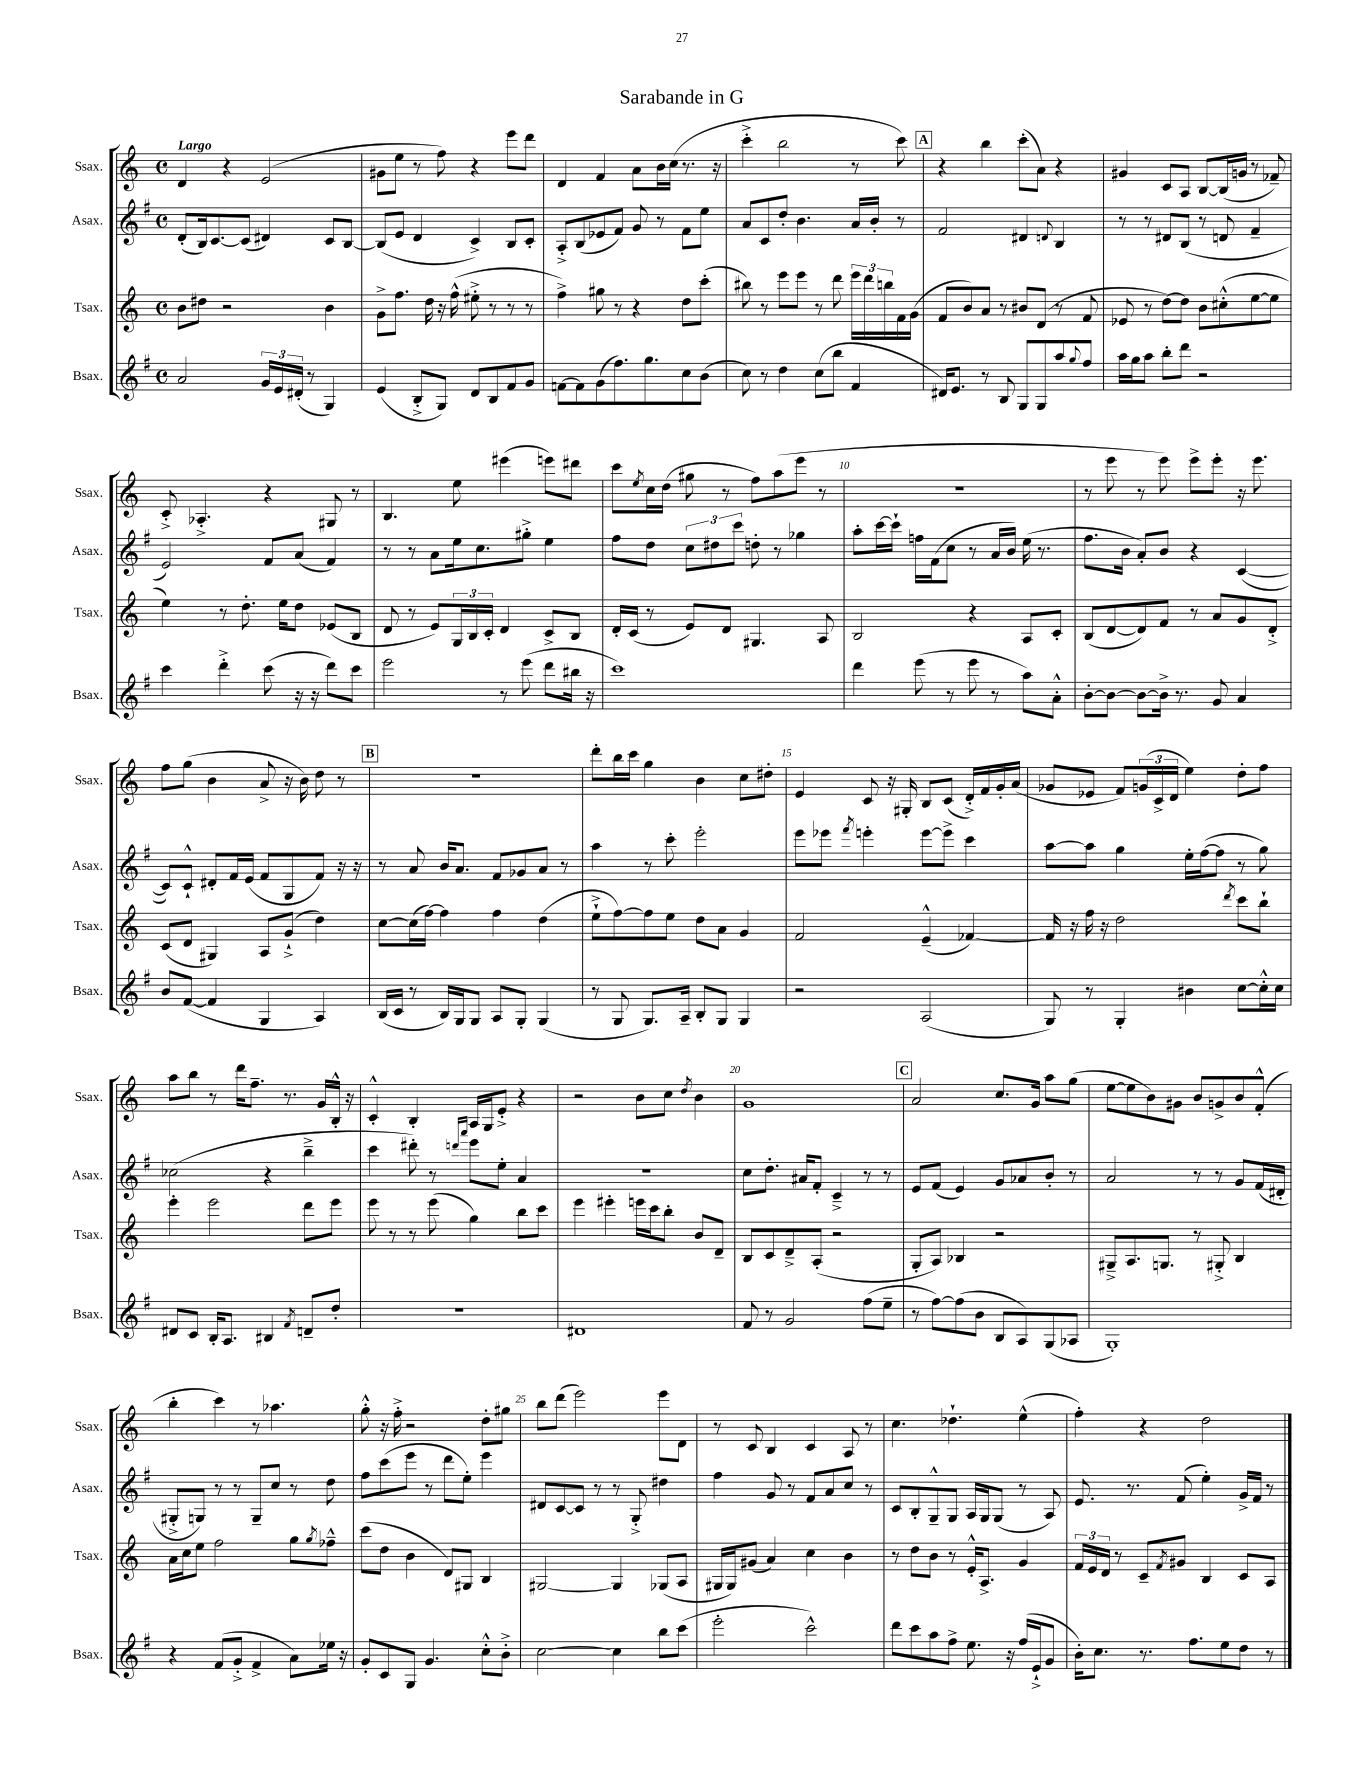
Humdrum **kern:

**kern	**kern	**kern	**kern
*staff4	*staff3	*staff2	*staff1
*clefG2	*clefG2	*clefG2	*clefG2
*k[f#]	*k[]	*k[f#]	*k[]
*M4/4	*M4/4	*M4/4	*M4/4
*met(c)	*met(c)	*met(c)	*met(c)
2a	8b	(8d'	4d
.	8dd#	16B)	.
.	.	[8.c	.
.	2r	.	4r
.	.	(8c]	.
24g	.	4d#)	(2e
24e	.	.	.
(24d#'	.	.	.
8r	.	.	.
4G)	4b	8c	.
.	.	[8B	.
=	=	=	=
(4e	8g^	(8B]	8g#
.	8.ff	8e	8ee
8B'^	.	4d	8r
.	16dd	.	.
8G)	16r	.	8ff)
.	(16ff^^	.	.
8d	8ee#'^	4c^)	4r
8B	8r	.	.
8f#	8r	8B	8eee
8g	8r	8c'	8ddd
=	=	=	=
[8f	4ff^)	8A'^	4d
8f]	.	(8B	.
(8g	8gg#	8e-	4f
8.ff#)	8r	8f#)	.
.	4r	8g	8a
8.gg	.	.	.
.	.	8r	16b
.	.	.	(16cc
8cc	8dd	8f#	8.r
(8b	(8ccc'	8ee	.
.	.	.	16r
=	=	=	=
8cc)	8bb#)	8a	4ccc'^
8r	8r	8c	.
4dd	8eee	8dd'	2bb
.	8eee	4.b	.
(8cc	8r	.	.
8bb	8ddd	.	.
4f#	24eee	16a	8r
.	24ddd	.	.
.	.	16b'	.
.	24bb	.	.
.	16f	8r	8ccc)
.	(16g	.	.
=	=	=	=
16d#)	8f	2f#	4r
8.e	.	.	.
.	8b)	.	.
8r	8a	.	4bb
8B	8r	.	.
8G	8b#	4d#	(8ccc'
8G	(8d	.	8a)
.	.	8qqd	.
8aa	8r	4B	4r
8qqgg	.	.	.
8ff#	8f	.	.
=	=	=	=
16aa	8e-	8r	4g#
16gg	.	.	.
8aa	8r	8r	.
8bb'	[8dd)	8d#	8c
8ddd	8dd]	(8B	8A
2r	8b	8r	[8B
.	(8cc#'^^	8d	(16B]
.	.	.	16g
.	[8ee	4f#~	8r
.	8ee]	.	8f-~)
=	=	=	=
4ccc	4ee)	2e)	8c'^
.	.	.	4.A-'^
4ddd'^	8r	.	.
.	8.dd'	.	.
(8ccc	.	8f#	4r
.	16ee	.	.
16r	8dd	(8a	.
16r	.	.	.
8ddd)	(8e-	4f#)	8G#
8ccc	8B	.	8r
=	=	=	=
2eee	8d	8r	4.B
.	8r	8r	.
.	8e)	8a	.
.	24G	16ee	8ee
.	24B	.	.
.	.	8.cc	.
.	24c'	.	.
8r	4d	.	(4eee#
(8eee	.	8gg#'^	.
8ddd	8c^	4ee	8eee)
16bb#	8B	.	8ddd#
16r	.	.	.
=	=	=	=
1ccc)	16d'	8ff#	8ccc
.	(16c	.	.
.	.	.	8qee
.	8r	8dd	16cc
.	.	.	(16dd
.	8e)	12cc	8gg#
.	.	12dd#	.
.	8d	.	8r
.	.	12ccc	.
.	4.G#	8dd'	8ff)
.	.	8r	(8aa
.	.	4gg-	8eee
.	8A	.	8r
=	=	=	=
4ddd	2B	8aa'	1r
.	.	[16ccc	.
.	.	16ccc`]	.
(8eee	.	16ff	.
.	.	(16f#	.
8r	.	8cc	.
8eee	4r	8r	.
8r	.	16a	.
.	.	16b)	.
8aa)	8A	(16ee	.
.	.	8.r	.
8a'^^	8c'	.	.
=	=	=	=
[8b'	(8B	8.ff#	8r
8b_	[8d	.	8eee
.	.	16b	.
8b_	8d])	8a')	8r
16b^]	8f	8b	8eee)
8.r	.	.	.
.	8r	4r	8eee^
8g	8a	.	8eee'
4a	8g	([4c	16r
.	.	.	8.eee
.	8d'^	.	.
=	=	=	=
8b	(8c	8c])	8ff
([8f#	8d	8c`^^	(8gg
4f#]	4G#)	8d#'	4b
.	.	16f#	.
.	.	(16e	.
4G	8A	8f#	8a^
.	(8g`^	8G	16r
.	.	.	16b)
4A)	4dd)	8f#)	8dd
.	.	16r	8r
.	.	16r	.
=	=	=	=
(16B	[8cc	8r	1r
16c	.	.	.
8r	(16cc]	8a	.
.	[16ff)	.	.
16B)	4ff]	16b	.
16G	.	8.a	.
8G	.	.	.
8A	4ff	8f#	.
8G'	.	8g-	.
(4G	(4dd	8a	.
.	.	8r	.
=	=	=	=
8r	8ee`^	4aa	8ddd'
8G	[8ff)	.	16bb
.	.	.	16ccc
8.G)	8ff]	8r	4gg
.	8ee	8ccc'	.
16A~	.	.	.
8B'	8dd	2eee'	4b
8G	8a	.	.
4G	4g	.	8cc
.	.	.	8dd#'
=	=	=	=
2r	2f	8eee	4e
.	.	8eee-	.
.	.	8qfff#	.
.	.	4eee'	8c
.	.	.	16r
.	.	.	16G#'
(2A	(4e~^^	[8eee	8B
.	.	8eee^]	(8c
.	[4f-)	4ccc	16d'^)
.	.	.	16f
.	.	.	16g'
.	.	.	(16a
=	=	=	=
8G)	16f-]	[8aa	8g-
.	16r	.	.
8r	16ff	8aa]	8e-
.	16r	.	.
4G'	2dd	4gg	8f)
.	.	.	(24g
.	.	.	24c^
.	.	.	24d
4b#	.	16ee'	4ee)
.	.	([16ff#	.
.	.	8ff#]	.
.	8qddd	.	.
[8cc	8ccc	8r	8dd'
16cc'^^]	8bb`	8gg)	8ff
16cc	.	.	.
=	=	=	=
8d#	4eee'	(2cc-	8aa
8c	.	.	8bb
16B'	2eee	.	8r
8.A	.	.	.
.	.	.	16ddd
.	.	.	8.ff~
4B#	.	4r	.
.	.	.	8.r
8qf#	.	.	.
8d~	8ddd	4bb~^	.
.	.	.	16g
8dd'	8eee	.	16B'^^
.	.	.	16r
=	=	=	=
1r	8eee	4ccc	4c'^^
.	8r	.	.
.	8r	8ddd#')	4B'
.	(8eee	8r	.
.	.	16qqddd	.
.	.	16qqaaa	.
.	4gg)	8eee	16A
.	.	.	16G
.	.	8ee'	8e'^
.	8bb	4a	4r
.	8ccc	.	.
=	=	=	=
1d#	4eee	1r	2r
.	4eee#'	.	.
.	16eee	.	8b
.	16ccc	.	.
.	8bb'	.	8cc
.	.	.	8qdd
.	8b	.	4b
.	8d~	.	.
=	=	=	=
8f#	8B	8cc	1g
8r	8c	8.dd'	.
2g	8d~^	.	.
.	.	16a#	.
.	(8A'	8f#'	.
.	2r	4c~^	.
(8ff#	.	8r	.
8ee~	.	8r	.
=	=	=	=
8r	8G'	8e	2a
[8ff#)	8A)	(8f#	.
(8ff#]	4B-	4e)	.
8b	.	.	.
8B	2r	8g	8.cc
8A)	.	8a-	.
.	.	.	16g
(8G	.	8b'	8aa
8A-	.	8r	(8gg
=	=	=	=
1G')	8G#~^	2a	[8ee
.	8.A	.	8ee]
.	.	.	8b)
.	8.G	.	.
.	.	.	8g#
.	8r	8r	8b
.	8G#'^	8r	8g^
.	4B	8g	8b
.	.	(16f#	(8f'^^
.	.	16d#'	.
=	=	=	=
4r	16a	8G#'^	4bb'
.	16cc	.	.
.	8ee	8G)	.
(8f#	2ff	8r	4ccc)
8g'^	.	8r	.
4f#^	.	8G~	8r
.	.	8cc	4.aa-
8a)	8gg	8r	.
.	8qgg	.	.
16ee-	8ff-~^^	8dd	.
16r	.	.	.
=	=	=	=
8g'	(8ccc	8ff#	8gg'^^
8c	8dd	(8ccc	16r
.	.	.	16ff'^
8G	4b	8eee	2r
4.g	.	8r	.
.	8d)	8ddd	.
.	8G#	8ee')	.
8cc'^^	4B	4eee	8dd'
8b'^	.	.	8gg#
=	=	=	=
[2cc	[2G#	8d#	8bb
.	.	[8c	(8ddd
.	.	8c]	2eee)
.	.	8r	.
4cc]	4G#]	8r	.
.	.	8G'^	.
8bb	(8G-	4dd#	8eee
(8ccc	8A	.	8d
=	=	=	=
2eee'	16G#	4ff#	8r
.	16G#)	.	.
.	(8g#	.	8c
.	4a)	8g	4B
.	.	8r	.
2ccc^^)	4cc	8f#	4c
.	.	8a	.
.	4b	8cc	8A
.	.	8r	8r
=	=	=	=
8ddd	8r	8c	4.cc
8ccc	8dd	8B'	.
8aa	8b	8G~^^	.
8ff#^	8r	8G	4.dd-`
8.ee	16e'^^	16A	.
.	8.A^	16G	.
.	.	(8G	.
16r	.	.	.
(16ff#	4g	8r	(4ee^^
16e`^	.	.	.
8g	.	8A)	.
=	=	=	=
16b')	24f	8.e	4ff')
.	24e	.	.
8.cc	.	.	.
.	24d	.	.
.	8r	.	.
.	.	8.r	.
8.r	8c~	.	4r
.	8qf	.	.
.	8g#	(8f#	.
8.ff#	.	.	.
.	4B	4ee')	2dd
8ee	.	.	.
8dd	8c	16g^	.
.	.	16f#	.
8r	8A	8r	.
==	==	==	==
*-	*-	*-	*-
